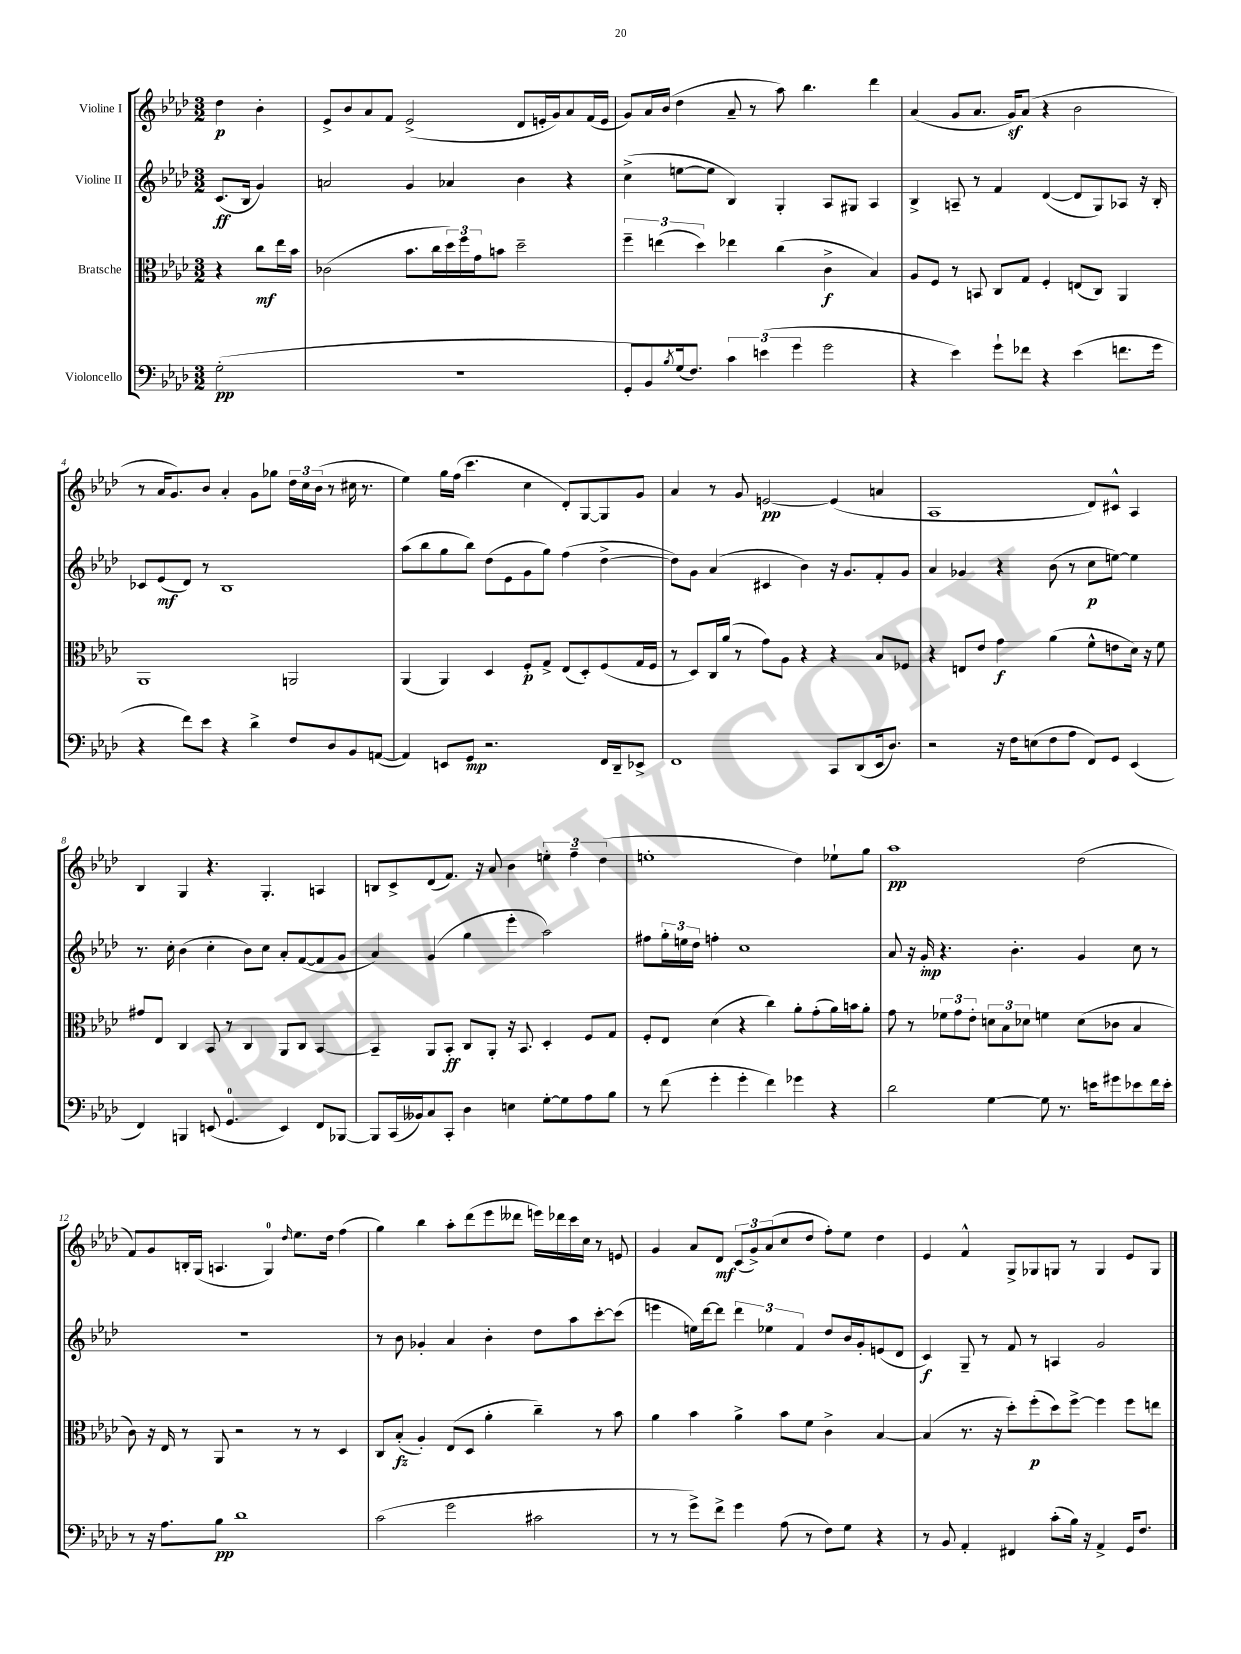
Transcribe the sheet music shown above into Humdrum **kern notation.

**kern	**kern	**kern	**kern
*staff4	*staff3	*staff2	*staff1
*clefF4	*clefC3	*clefG2	*clefG2
*k[b-e-a-d-]	*k[b-e-a-d-]	*k[b-e-a-d-]	*k[b-e-a-d-]
*M3/2	*M3/2	*M3/2	*M3/2
(2G'	4r	(8.c	4dd-
.	.	16B-	.
.	8cc	4g)	4b-'
.	16ee-	.	.
.	16b-	.	.
=	=	=	=
1.r	(2c-	2a	8e-^
.	.	.	8b-
.	.	.	8a-
.	.	.	8f
.	8.b-	4g	(2e-^
.	16cc	.	.
.	24dd-)	4a-	.
.	24ff	.	.
.	24g	.	.
.	8b	.	.
.	2dd-~	4b-	8d-
.	.	.	16e'
.	.	.	16g)
.	.	4r	8a-
.	.	.	(16f
.	.	.	16e
=	=	=	=
8GG'	6ff~	(4cc^	8g)
8BB-)	.	.	16a-
.	(6ee	.	.
.	.	.	(16b-
8qB-	.	.	.
(16G	.	[8ee	4dd-
8.F)	.	.	.
.	6dd-)	.	.
.	.	8ee]	.
6c	4ee-	4B-)	8a-~
.	.	.	8r
(6e	.	.	.
.	(4cc	4G'	8aa-)
6g	.	.	.
.	.	.	4.bb-
2g	4c^	8A-	.
.	.	8G#	.
.	4B-)	4A-	4ddd-
=	=	=	=
4r	8A-	4B-^	(4a-
.	8F	.	.
4e-)	8r	8A~	8g
.	8BB	8r	8.a-
8g`	8C	4f	.
.	.	.	16g)
8f-	8G	.	(8a-
4r	4F'	([4d-	4r
(4e-	(8E	8d-]	2b-
.	8C)	8G)	.
8.f	4AA-	8A-	.
.	.	16r	.
16g	.	16B-'	.
=	=	=	=
4r	1AA-	8c-	8r
.	.	(8e-	16a-
.	.	.	8.g)
8f)	.	8d-)	.
8e-	.	8r	8b-
4r	.	1B-	4a-'
4d-^	.	.	8g
.	.	.	8gg-
8F	2AA	.	24dd-
.	.	.	24cc
.	.	.	(24b-
8D-	.	.	8r
8BB-	.	.	16cc#
.	.	.	8.r
([8AA	.	.	.
=	=	=	=
4AA])	(4AA-	(8aa-	4ee-)
.	.	8bb-	.
8EE	4AA-)	8gg	16gg
.	.	.	(16ff
8GG	.	8bb-)	4.ccc
2.r	4D-	(8dd-	.
.	.	8e-	.
.	8F'	8g	4cc
.	8G^	8gg)	.
.	(8E-	(4ff	8d-')
.	8D-')	.	[8G
16FF	(8F	[4dd-^	8G]
16DD-~	.	.	.
8EE-^	16G	.	8g
.	16F	.	.
=	=	=	=
1FF	8r	8dd-])	4a-
.	8D-)	8g	.
.	16C	(4a-	8r
.	(16a-	.	.
.	8r	.	8g
.	8g)	4c#	[2e
.	8A-	.	.
.	4r	4b-)	.
8CC	4r	16r	(4e]
.	.	8.g	.
(8DD-	.	.	.
16EE-	8B-	8f'	4a
8.D-)	.	.	.
.	8F-	8g	.
=	=	=	=
2r	4r	4a-	1A-
.	8E	4g-	.
.	8e-	.	.
16r	4g	4r	.
16F	.	.	.
(8E	.	.	.
8F	(4a-	(8b-	.
8A-	.	8r	.
8FF)	8f^^	8cc	8d-)
8GG	8e	[8ee)	8c#^^
(4EE-	16d-)	4ee]	4A-
.	16r	.	.
.	8f	.	.
=	=	=	=
4FF)	8g#	8.r	4B-
.	8E-	.	.
.	.	16cc'	.
4BBB	4C	(4b-	4G
(8EE	8BB-	4cc'	4.r
4.GG	8r	.	.
.	4C	8b-)	.
.	.	8cc	4.G'
4EE)	8AA-	8a-'	.
.	8C	([8f	.
8FF	[4BB-	8f]	4A
[8BBB-	.	8g	.
=	=	=	=
8BBB-]	4BB-~]	4a-)	8B
(16CC	.	.	8c^
16BB--)	.	.	.
8C	8AA-	(4g	(8d-
8CC'	8BB-'	.	8.f)
4D-	8C	4gg	.
.	.	.	16r
.	8AA-'	.	8a-
4E	16r	4eee-'	4b-
.	8.BB-	.	.
[8G'	4D-'	2aa-)	6ee'
8G]	.	.	.
.	.	.	6ff~
8A-	8F	.	.
.	.	.	(6dd-
8B-	8G	.	.
=	=	=	=
8r	8F'	8ff#	1ee'
(8f	8E-	24gg'	.
.	.	24ee	.
.	.	24dd-	.
4g'	(4d-	4ff'	.
4g'	4r	1cc	.
4f)	4cc)	.	.
4g-	8a-'	.	4dd-)
.	(8g'	.	.
4r	16a-)	.	8ee-`
.	16b	.	.
.	8a-'	.	8gg
=	=	=	=
2d-	8g	8a-	1aa-
.	8r	16r	.
.	.	16g'	.
.	12f-	4.r	.
.	12g	.	.
.	12e-'	.	.
[4G	12d	.	.
.	12B-	.	.
.	.	4.b-'	.
.	12d-	.	.
8G]	4f	.	.
8.r	.	.	.
.	(8d-	4g	(2dd-
16e	.	.	.
8g#	8c-	.	.
8e-	4B-	8cc	.
16f	.	8r	.
16e-'	.	.	.
=	=	=	=
8r	8c)	1.r	8f)
16r	16r	.	8g
8.A-	16E-	.	.
.	8r	.	16B'
.	.	.	(16G
8B-	8AA-	.	4.A
1d-	2r	.	.
.	.	.	4G)
.	.	.	16qqdd-
.	8r	.	8.ee-
.	8r	.	.
.	.	.	16dd-
.	4D-	.	(4ff
=	=	=	=
(2c	8C	8r	4gg)
.	(8B-'	8b-	.
.	4A-')	4g-'	4bb-
2g	(8E-	4a-	8aa-'
.	8D-	.	(8ddd-
.	4a-'	4b-'	8eee-
.	.	.	8ddd--
2c#	4cc~)	8dd-	16eee)
.	.	.	16ddd-
.	.	8aa-	16ccc
.	.	.	16cc
.	8r	[8ccc'	8r
.	8b-	(8ccc]	8e
=	=	=	=
8r	4a-	4eee	4g
8r	.	.	.
8g^)	4b-	16ee)	8a-
.	.	[16ddd-	.
8f^	.	8ddd-]	8d-
4g	4a-^	6ddd-	(12c
.	.	.	12g^)
.	.	6ee-	(12a-
(8A-	8b-	.	8cc
.	.	6f	.
8r	8f	.	8dd-
8F)	4c^	8dd-	8ff')
8G	.	16b-	8ee-
.	.	16g'	.
4r	[4B-	(8e	4dd-
.	.	8d-	.
=	=	=	=
8r	(4B-]	4c)	4e-
8BB-	.	.	.
4AA-'	8.r	8G~	4f^^
.	.	8r	.
.	16r	.	.
4FF#	8dd-')	8f	8G^
.	(8ff'	8r	8G-
(8c'	8dd-)	4A	8G
16B-)	[8ff^	.	8r
16r	.	.	.
4AA-^	4ff]	2g	4G
16GG	8ff	.	8e-
8.F	.	.	.
.	8ee	.	8G
==	==	==	==
*-	*-	*-	*-
